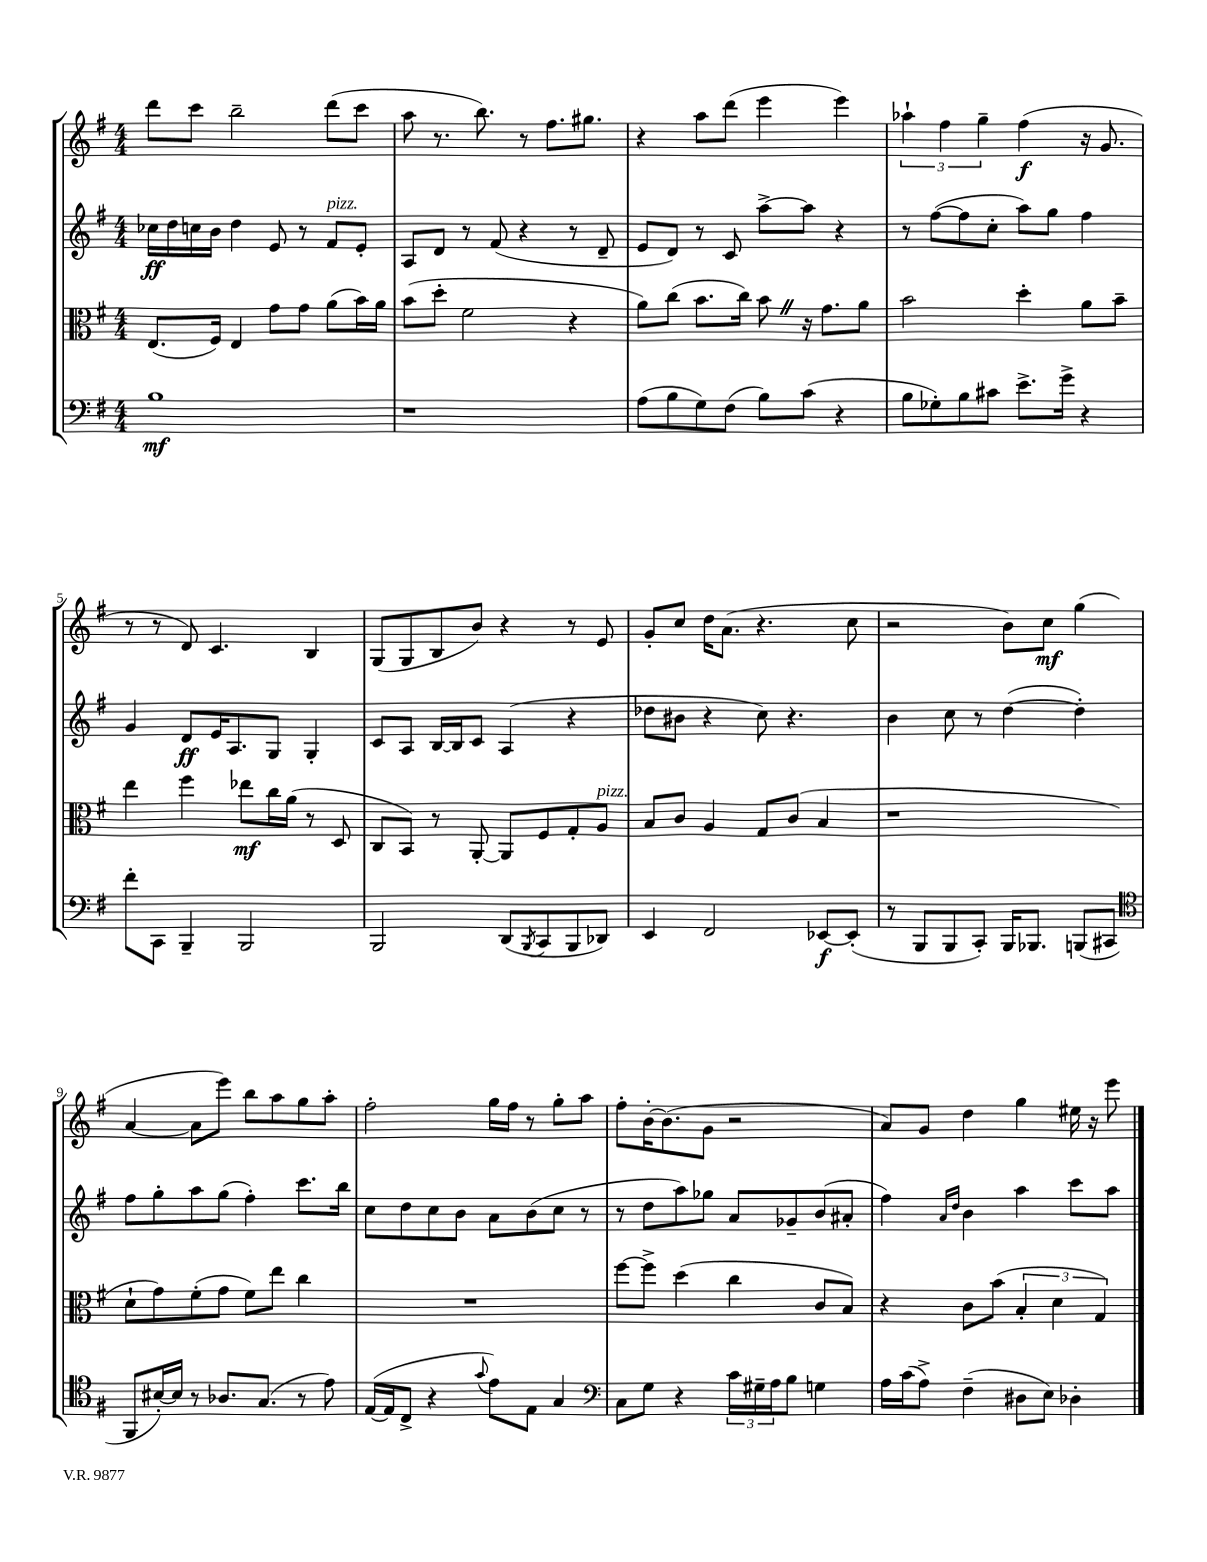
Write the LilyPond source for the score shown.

<<
\new StaffGroup <<
\new Staff = "s0" {
    \clef treble \key g \major \numericTimeSignature \time 4/4
    d'''8 c'''8 b''2-- d'''8( c'''8 |
    a''8 r8. b''8.) r8 fis''8. gis''8. |
    r4 a''8 d'''8( e'''4 e'''4) |
    \tuplet 3/2 { aes''4-! fis''4 g''4-- } fis''4\f( r16 g'8. |
    r8 r8 d'8) c'4. b4 |
    g8( g8 b8 b'8) r4 r8 e'8 |
    g'8-. c''8 d''16 a'8.( r4. c''8 |
    r2 b'8) c''8\mf g''4( |
    a'4~ a'8 e'''8) b''8 a''8 g''8 a''8-. |
    fis''2-. g''16 fis''16 r8 g''8-. a''8 |
    fis''8-. b'16~-. b'8.( g'8 r2 |
    a'8) g'8 d''4 g''4 eis''16 r16 e'''8 \bar "|." |
}
\new Staff = "s1" {
    \clef treble \key g \major \numericTimeSignature \time 4/4
    ces''16\ff d''16 c''16 b'16 d''4 e'8 r8 fis'8^\markup { \italic "pizz." } e'8-. |
    a8 d'8 r8 fis'8( r4 r8 d'8-- |
    e'8 d'8) r8 c'8 a''8~-> a''8 r4 |
    r8 fis''8~( fis''8 c''8-. a''8) g''8 fis''4 |
    g'4 d'8\ff e'16 a8. g8 g4-. |
    c'8 a8 b16~ b16 c'8 a4( r4 |
    des''8 bis'8 r4 c''8) r4. |
    b'4 c''8 r8 d''4~( d''4-.) |
    fis''8 g''8-. a''8 g''8( fis''4-.) c'''8. b''16 |
    c''8 d''8 c''8 b'8 a'8 b'8( c''8 r8 |
    r8 d''8 a''8) ges''8 a'8 ges'8-- b'8( ais'8-. |
    fis''4) \grace { a'16 d''16 } b'4 a''4 c'''8 a''8 \bar "|." |
}
\new Staff = "s2" {
    \clef alto \key g \major \numericTimeSignature \time 4/4
    e8.( fis16) e4 g'8 g'8 a'8( b'16) a'16 |
    b'8( d''8-. fis'2 r4 |
    a'8) c''8( b'8. c''16) b'8 \once \override BreathingSign.text = \markup { \musicglyph "scripts.caesura.straight" } \breathe r16 g'8. a'8 |
    b'2 d''4-. a'8 b'8-- |
    e''4 fis''4 ees''8\mf c''16 a'16( r8 d8 |
    c8 b,8) r8 a,8~-. a,8 fis8 g8-. a8^\markup { \italic "pizz." } |
    b8 c'8 a4 g8 c'8( b4 |
    r1 |
    d'8-! g'8) fis'8-.( g'8 fis'8) e''8 c''4 |
    R1 |
    fis''8~ fis''8-> d''4( c''4 c'8 b8) |
    r4 c'8 b'8( \tuplet 3/2 { b4-. d'4 g4) } \bar "|." |
}
\new Staff = "s3" {
    \clef bass \key g \major \numericTimeSignature \time 4/4
    b1\mf |
    r1 |
    a8( b8 g8) fis8( b8) c'8( r4 |
    b8 ges8-.) b8 cis'8 e'8.-> g'16-> r4 |
    fis'8-. c,8 b,,4-- b,,2 |
    b,,2 d,8( \acciaccatura { b,,8 } c,8 b,,8 des,8) |
    e,4 fis,2 ees,8~\f ees,8-.( |
    r8 b,,8 b,,8 c,8-.) b,,16 bes,,8. b,,8( cis,8 |
    \clef tenor fis,8 bis16~-.) bis16 r8 aes8. g8.( r8 e'8) |
    e16~( e16 c8-> r4 \appoggiatura { g'8 } e'8) e8 g4 |
    \clef bass c8 g8 r4 \tuplet 3/2 { c'16 gis16-- a16 } b8 g4 |
    a16 c'16( a8->) fis4--( dis8 e8) des4-. \bar "|." |
}
>>
>>
